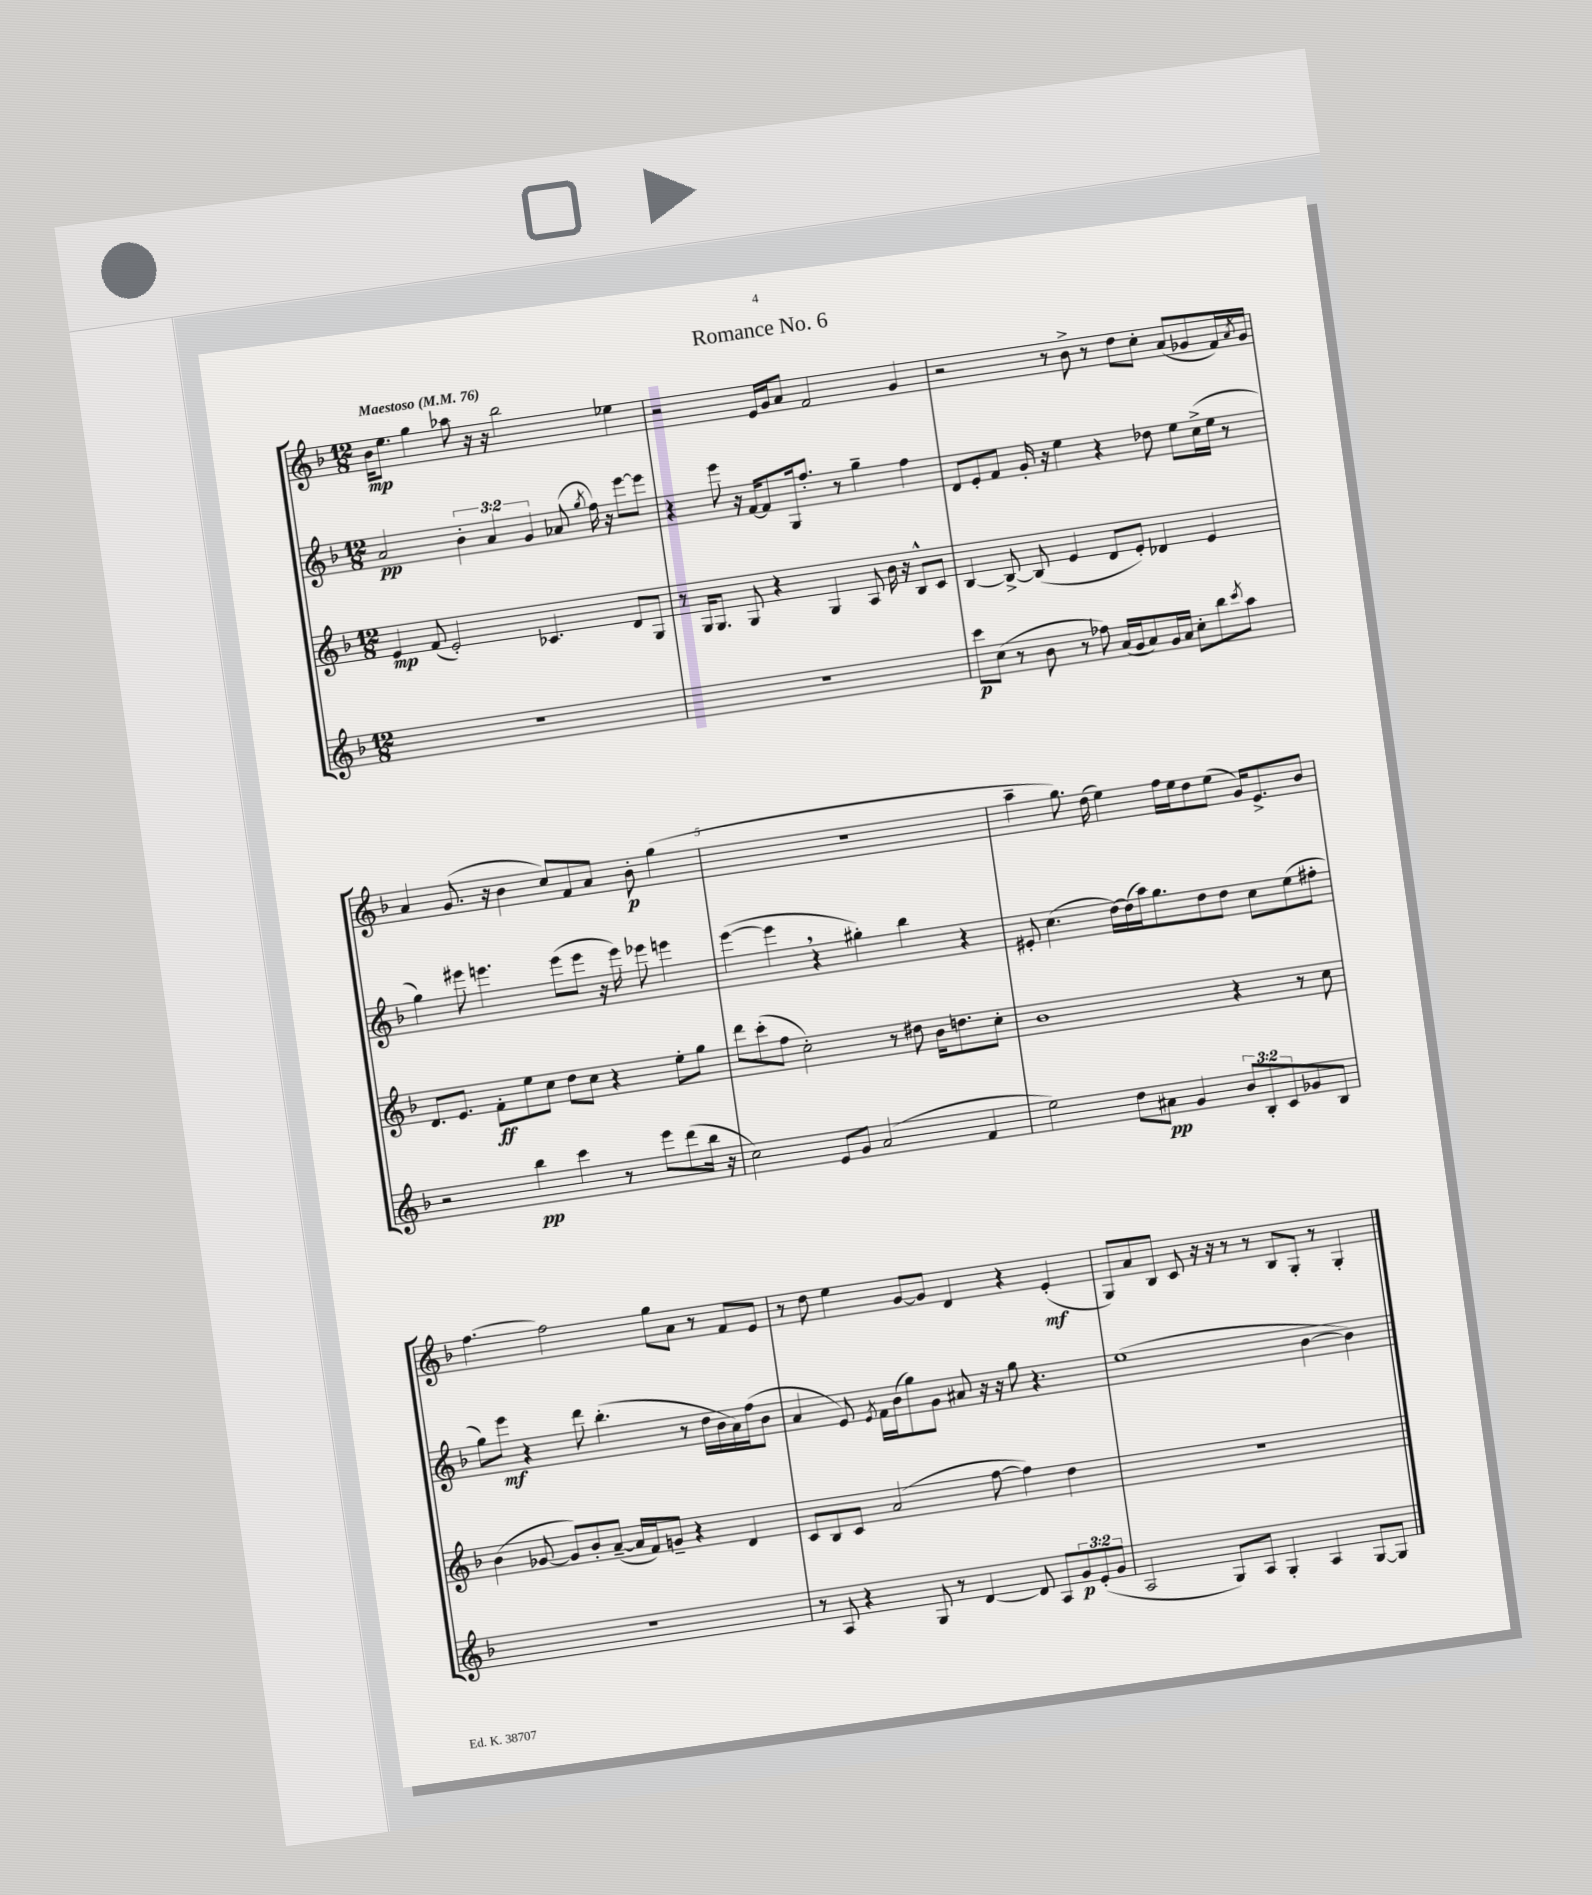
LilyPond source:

\header { title = "Romance No. 6" }
<<
\new StaffGroup <<
\new Staff = "s0" {
    \clef treble \key f \major \numericTimeSignature \time 12/8 \tempo "Maestoso" 4 = 76
    bes'16\mp e''8. g''4 aes''8 r16 r16 bes''2 ees''4 |
    r2 e'16 g'16 a'8 f'2 g'4 |
    r2 r8 bes'8-> r8 d''8 c''8-. a'8( ges'8 f'16) \acciaccatura { a'8 } ges'16 |
    a'4 g'8.( r16 bes'4 c''8) f'8 a'8 bes'8-.\p g''4( |
    R1. |
    a''4-- g''8.) d''16( e''4) f''16 e''16 d''8 e''8( g'16) e'8.-> bes'8 |
    f''4.~ f''2 g''8 a'8 r8 f'8 e'8 |
    r8 d''8 e''4 g'8~ g'8 d'4 r4 e'4-.\mf( |
    g8) a'8 bes8 c'8 r16 r16 r8 r8 bes8 g8-. r8 g4-. \bar "|." |
}
\new Staff = "s1" {
    \clef treble \key f \major \numericTimeSignature \time 12/8 \override Staff.TupletNumber.text = #tuplet-number::calc-fraction-text
    a'2\pp \tuplet 3/2 { bes'4-. a'4 g'4 } aes'8( \acciaccatura { g''8 } f''16) r16 e'''8~ e'''8 |
    r4 e'''8 r16 f'16~ f'8 g16 f''8.-. r8 g''4-- f''4 |
    d'8 e'8-. f'8 g'16-. r16 e''4 r4 des''8 e''8 c''16->( e''16 r8 |
    g''4) eis'''8 e'''4. e'''8( e'''8 r16 e'''16) ees'''8 e'''4 |
    e'''4~( e'''4 \breathe r4 gis''4-.) bes''4 r4 |
    eis'8-. c''4.( d''16~) d''16( a''16) g''8. d''8 d''8 c''8 e''8( fis''8-. |
    g''8) e'''8\mf r4 d'''8 bes''4.-.( r8 d''16 bes'16 a'16) f''16( bes'8 |
    a'4 e'8) \acciaccatura { e'8 } f'16 bes'16( g''8) g'8 ais'8 r16 r16 g''8 r4. |
    e''1( bes'4~ bes'4) \bar "|." |
}
\new Staff = "s2" {
    \clef treble \key f \major \numericTimeSignature \time 12/8
    e'4\mp f'8( e'2-.) ces'4. d'8 g8 |
    r8 g16 g8. g8 r4 g4 a8 bes'16 r16 bes8-^ c'8 |
    bes4~ bes8~-> bes8( e'4 d'8 e'8-.) des'4 e'4 |
    d'8. e'8. f'8-.\ff e''8 c''8 d''8 c''8 r4 e''8-. g''8 |
    d'''8 c'''8-.( f''8 c''2-.) r8 dis''8 bes'16 d''8. c''8-. |
    bes'1 r4 r8 c''8 |
    bes'4( ges'8~ ges'8) bes'8-. a'8~--( a'16 f'16) g'8-- r4 d'4 |
    c'8 bes8 c'8 a'2( f''8~ f''4) d''4 |
    R1. \bar "|." |
}
\new Staff = "s3" {
    \clef treble \key f \major \numericTimeSignature \time 12/8 \override Staff.TupletNumber.text = #tuplet-number::calc-fraction-text
    R1. |
    R1. |
    c'''8\p c''8( r8 bes'8 r8 fes''8) a'16( g'16 a'8) g'16 a'16 c''8-. bes''8 \acciaccatura { c'''8 } a''8 |
    r2 bes''4\pp c'''4 r8 e'''8 d'''8( bes''16 r16 |
    c''2) e'8 g'8 a'2( f'4 |
    e''2) d''8 ais'8\pp g'4 \tuplet 3/2 { bes'8 bes8-. c'8 } ges'8 bes8 |
    R1. |
    r8 a8 r4 g8 r8 d'4~ d'8 a8 \tuplet 3/2 { g'8\p e'8-.( g'8 } |
    a2 g8) a8 g4-. a4 g8~ g8 \bar "|." |
}
>>
>>
\layout { \context { \Score \override BarNumber.break-visibility = ##(#f #t #t) barNumberVisibility = #(every-nth-bar-number-visible 5) } }
